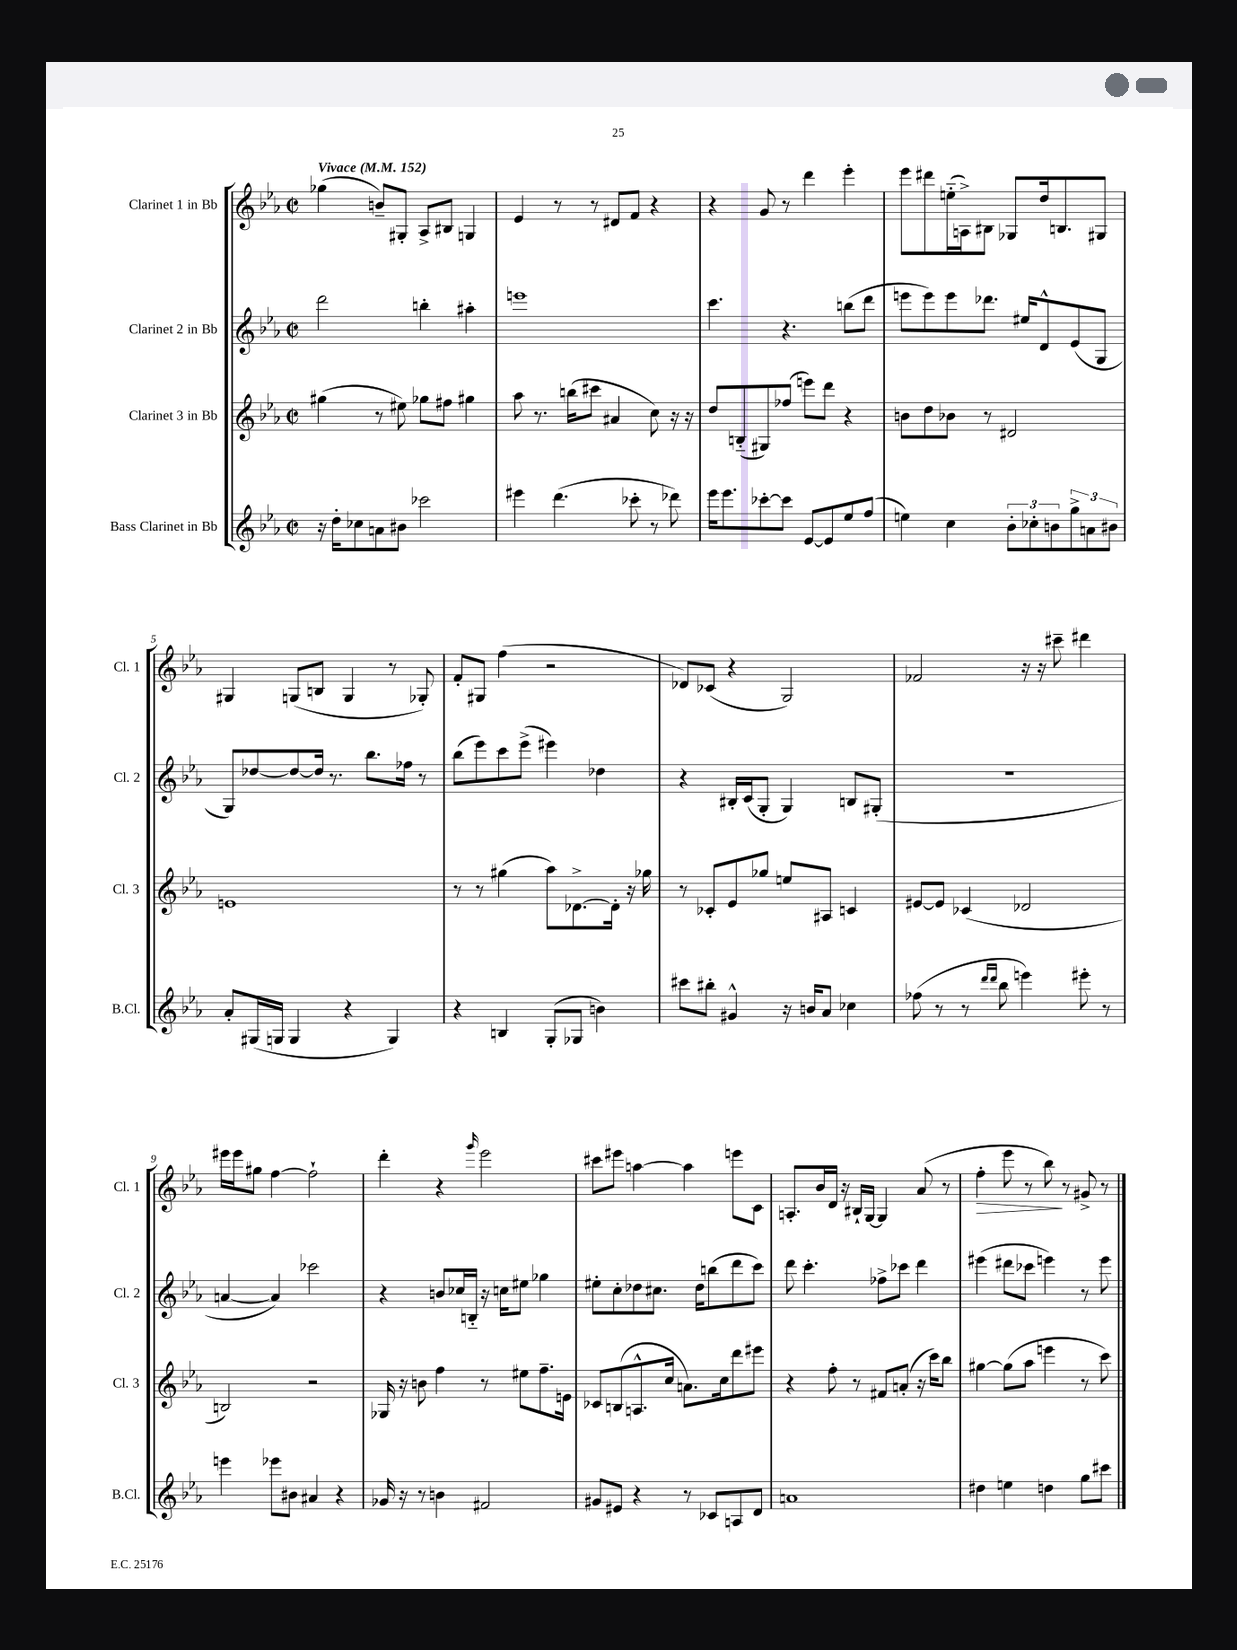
<<
\new StaffGroup <<
\new Staff = "s0" \with { instrumentName = "Clarinet 1 in Bb" shortInstrumentName = "Cl. 1" } {
    \clef treble \key ees \major \defaultTimeSignature \time 2/2 \tempo "Vivace" 4 = 152
    ges''4( b'8--) gis8-. aes8-> bis8 g4 |
    ees'4 r8 r8 dis'8 f'8 r4 |
    r4 g'8 r8 d'''4 ees'''4-. |
    ees'''8 dis'''8 e''16-_( a16->) bis8 ges8 d''16 b8. gis8 |
    gis4 g8( b8 g4 r8 ges8-.) |
    f'8-. gis8 f''4( r2 |
    des'8) ces'8( r4 g2) |
    fes'2 r16 r16 cis'''8-- dis'''4 |
    eis'''16 eis'''16 gis''8 f''4~ f''2-! |
    d'''4-. r4 \grace { g'''16 } ees'''2 |
    cis'''8 eis'''8 a''4~ a''4 e'''8 c'8 |
    a8.-. bes'16 d'16 r16 bis16-! g16~ g4 aes'8( r8 |
    f''4-.\> ees'''8 r8 bes''8\!) r8 gis'8-> r8 \bar "|." |
}
\new Staff = "s1" \with { instrumentName = "Clarinet 2 in Bb" shortInstrumentName = "Cl. 2" } {
    \clef treble \key ees \major \defaultTimeSignature \time 2/2
    d'''2 b''4-. ais''4-. |
    e'''1 |
    c'''4. r4. b''8( d'''8 |
    e'''8 e'''8) e'''8 des'''8. eis''16 d'8-^ ees'8( g8 |
    g8) des''8~ des''8~ des''16 r8. bes''8. fes''16 r8 |
    bes''8( ees'''8) c'''8 ees'''8->( eis'''4) des''4 |
    r4 bis16-. c'16( g8-. g4) b8 gis8-.( |
    R1 |
    a'4~ a'4) ces'''2 |
    r4 b'8 ces''16 b16-_ r16 c''16 eis''8 ges''4 |
    eis''8-. c''8-. des''8 cis''8. des''16 b''8( d'''8 c'''8) |
    d'''8 c'''4.-. fes''8-> ces'''8 d'''4 |
    eis'''4( dis'''8 ces'''8 e'''4) r8 e'''8 \bar "|." |
}
\new Staff = "s2" \with { instrumentName = "Clarinet 3 in Bb" shortInstrumentName = "Cl. 3" } {
    \clef treble \key ees \major \defaultTimeSignature \time 2/2
    gis''4( r8 eis''8) ges''8 fis''8 gis''4 |
    aes''8 r8. b''16( cis'''8 ais'4 c''8) r16 r16 |
    d''8 b8-_( gis8) fes''8( e'''8) d'''8 r4 |
    b'8 d''8 bes'8 r8 dis'2 |
    e'1 |
    r8 r8 gis''4( aes''8) des'8.~-> des'16-. r16 ges''16 |
    r8 ces'8-. ees'8 ges''8 e''8 ais8 c'4 |
    eis'8~ eis'8 ces'4( des'2 |
    b2) r2 |
    ges16 r16 b'8 f''4 r8 eis''8 f''8.-- e'16 |
    ces'8 b8( a8.-^ c''16 a'8.) c''16 d'''8 eis'''8 |
    r4 f''8-. r8 fis'8 a'8-.( r16 c'''16) bes''8 |
    gis''4~ gis''8( aes''8 e'''4 r8 c'''8) \bar "|." |
}
\new Staff = "s3" \with { instrumentName = "Bass Clarinet in Bb" shortInstrumentName = "B.Cl." } {
    \clef treble \key ees \major \defaultTimeSignature \time 2/2
    r16 d''16-. ces''8 a'8 bis'8 ces'''2 |
    eis'''4 d'''4.( ces'''8-. r8 des'''8) |
    ees'''16 ees'''8. ces'''8~-. ces'''8 ees'8~ ees'8 ees''8 f''8( |
    e''4) c''4 \tuplet 3/2 { bes'8-. ces''8-. b'8 } \tuplet 3/2 { g''8-> a'8 bis'8 } |
    aes'8-. gis16( g16 g4 r4 g4) |
    r4 b4 g8-.( ges8 b'4) |
    cis'''8 bis''8-. gis'4-^ r16 b'16 aes'8 ces''4 |
    fes''8( r8 r8 \grace { d'''16 d'''16 } bes''8 e'''4) eis'''8-. r8 |
    e'''4 ees'''8 bis'8 ais'4 r4 |
    ges'16 r16 r8 b'4 fis'2 |
    gis'8 eis'8 r4 r8 ces'8 a8 d'8 |
    a'1 |
    dis''4 e''4 d''4 g''8 cis'''8 \bar "|." |
}
>>
>>
